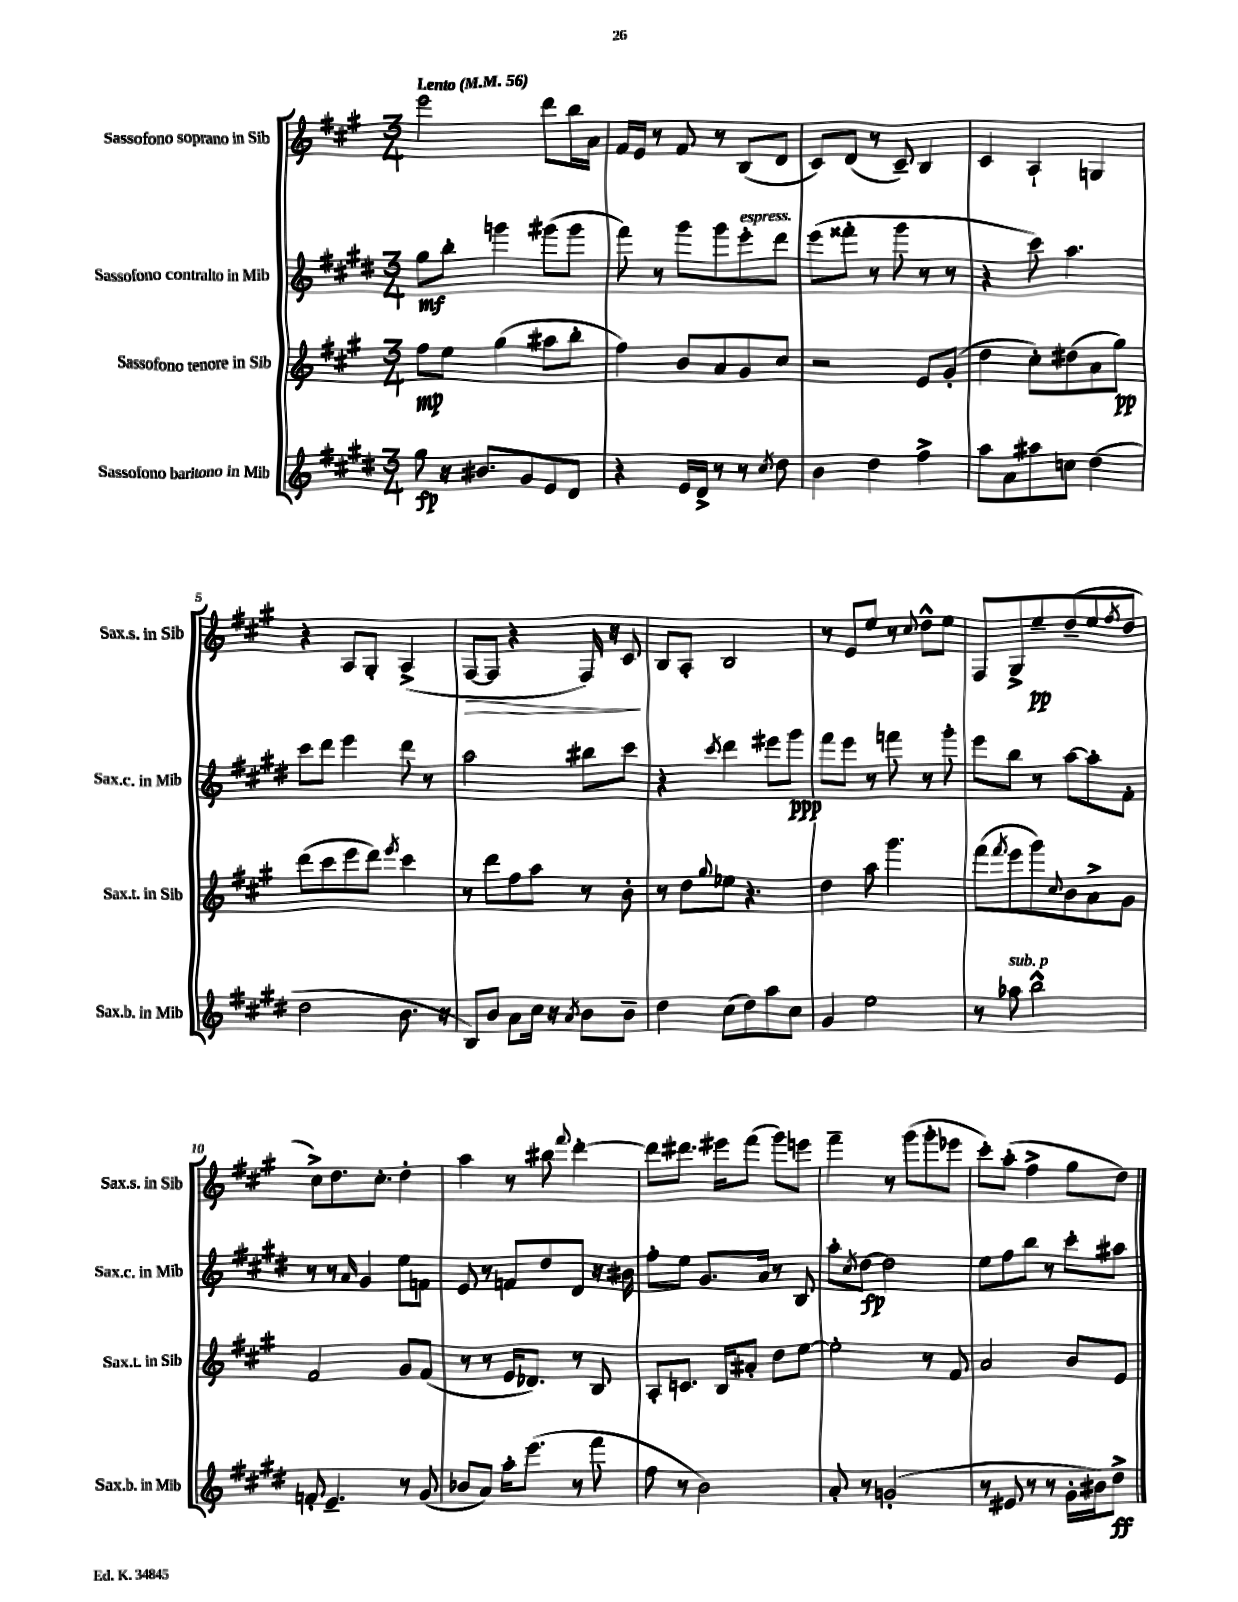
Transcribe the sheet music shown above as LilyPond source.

<<
\new StaffGroup <<
\new Staff = "s0" \with { instrumentName = "Sassofono soprano in Sib" shortInstrumentName = "Sax.s. in Sib" } {
    \clef treble \key a \major \numericTimeSignature \time 3/4 \tempo "Lento" 4 = 56
    e'''2 d'''8 b''16 a'16 |
    fis'16 e'16 r8 fis'8 r8 b8( d'8 |
    cis'8) d'8( r8 cis'8--) b4 |
    cis'4 a4-! g4 |
    r4 a8 gis8-. a4->( |
    fis8~\> fis8 r4 fis16) r16 cis'8\! |
    b8 a8-. b2 |
    r8 e'8 e''8 r8 \appoggiatura { cis''8 } d''8-^ e''8 |
    fis8 gis8-> e''8--\pp d''8--( e''8 \acciaccatura { fis''8 } d''8 |
    cis''8->) d''8. cis''8.-. d''4-. |
    a''4 r8 bis''8 \appoggiatura { fis'''8 } d'''4~-. |
    d'''8 dis'''8. eis'''16 fis'''8( gis'''8) e'''8 |
    fis'''4-- r8 gis'''8( gis'''8-. ees'''8 |
    cis'''8-.) a''8-.( fis''4-> gis''8 d''8) \bar "|." |
}
\new Staff = "s1" \with { instrumentName = "Sassofono contralto in Mib" shortInstrumentName = "Sax.c. in Mib" } {
    \clef treble \key e \major \numericTimeSignature \time 3/4
    gis''8\mf b''8-. g'''4 gis'''8( gis'''8 |
    fis'''8) r8 gis'''8 gis'''8 e'''8-.^\markup { \italic "espress." } dis'''8 |
    e'''8( fisis'''8-. r8 gis'''8 r8 r8 |
    r4 cis'''8) a''4. |
    cis'''8 dis'''8 e'''4 dis'''8 r8 |
    a''2 bis''8 cis'''8 |
    r4 \acciaccatura { cis'''8 } dis'''4 eis'''8 gis'''8\ppp |
    fis'''8 e'''8 r8 f'''8 r8 gis'''8-. |
    e'''8 b''8 r8 a''8~ a''8-. fis'8-. |
    r8 r8 \grace { a'16 } gis'4 e''8 f'8 |
    e'8 r8 f'8 dis''8 dis'8 r16 bis'16 |
    fis''8-. e''8 gis'8. a'16 r8 b8 |
    a''8-. \acciaccatura { cis''8 } dis''8~\fp dis''2 |
    e''8 fis''8 b''8 r8 cis'''8-. ais''8 \bar "|." |
}
\new Staff = "s2" \with { instrumentName = "Sassofono tenore in Sib" shortInstrumentName = "Sax.t. in Sib" } {
    \clef treble \key a \major \numericTimeSignature \time 3/4
    fis''8\mp e''8 gis''4( ais''8 b''8-. |
    fis''4) b'8 a'8 gis'8 cis''8 |
    r2 e'8 gis'8-.( |
    d''4 cis''8-.) dis''8( a'8 gis''8\pp) |
    d'''8( cis'''8 e'''8 d'''8) \acciaccatura { e'''8 } cis'''4 |
    r8 d'''8 fis''8 a''8 r8 b'8-. |
    r8 d''8 \appoggiatura { gis''8 } ees''8 r4. |
    d''4 a''8 gis'''4. |
    fis'''8( \acciaccatura { fis'''8 } e'''8 gis'''8) \appoggiatura { cis''8 } b'8 a'8-> gis'8 |
    fis'2 gis'8 fis'8( |
    r8 r8 e'16 des'8.) r8 b8 |
    a8-. c'8. b16 ais'8-. d''8 e''8~ |
    e''2-. r8 fis'8 |
    a'2 b'8 e'8 \bar "|." |
}
\new Staff = "s3" \with { instrumentName = "Sassofono baritono in Mib" shortInstrumentName = "Sax.b. in Mib" } {
    \clef treble \key e \major \numericTimeSignature \time 3/4
    gis''8\fp r16 bis'8. gis'8 e'8 dis'8 |
    r4 e'16 dis'16-> r8 r8 \acciaccatura { cis''8 } dis''8 |
    b'4 dis''4 fis''4-> |
    a''8 a'8 ais''8 c''8 dis''4( |
    dis''2 b'8. r16 |
    b8) b'8 a'8 cis''16 r16 \acciaccatura { a'8 } b'8 b'8-- |
    dis''4 cis''8( dis''8) a''8 cis''8 |
    gis'4 e''2 |
    r8 aes''8^\markup { \italic "sub. p" } b''2-^ |
    f'8-. e'4.-- r8 gis'8( |
    bes'8 a'8) a''16-. e'''8.( r8 fis'''8 |
    fis''8 r8 b'2) |
    a'8-. r8 g'2-.( |
    r8 eis'8 r8 r8 gis'16-. bis'16) dis''8->\ff \bar "|." |
}
>>
>>
